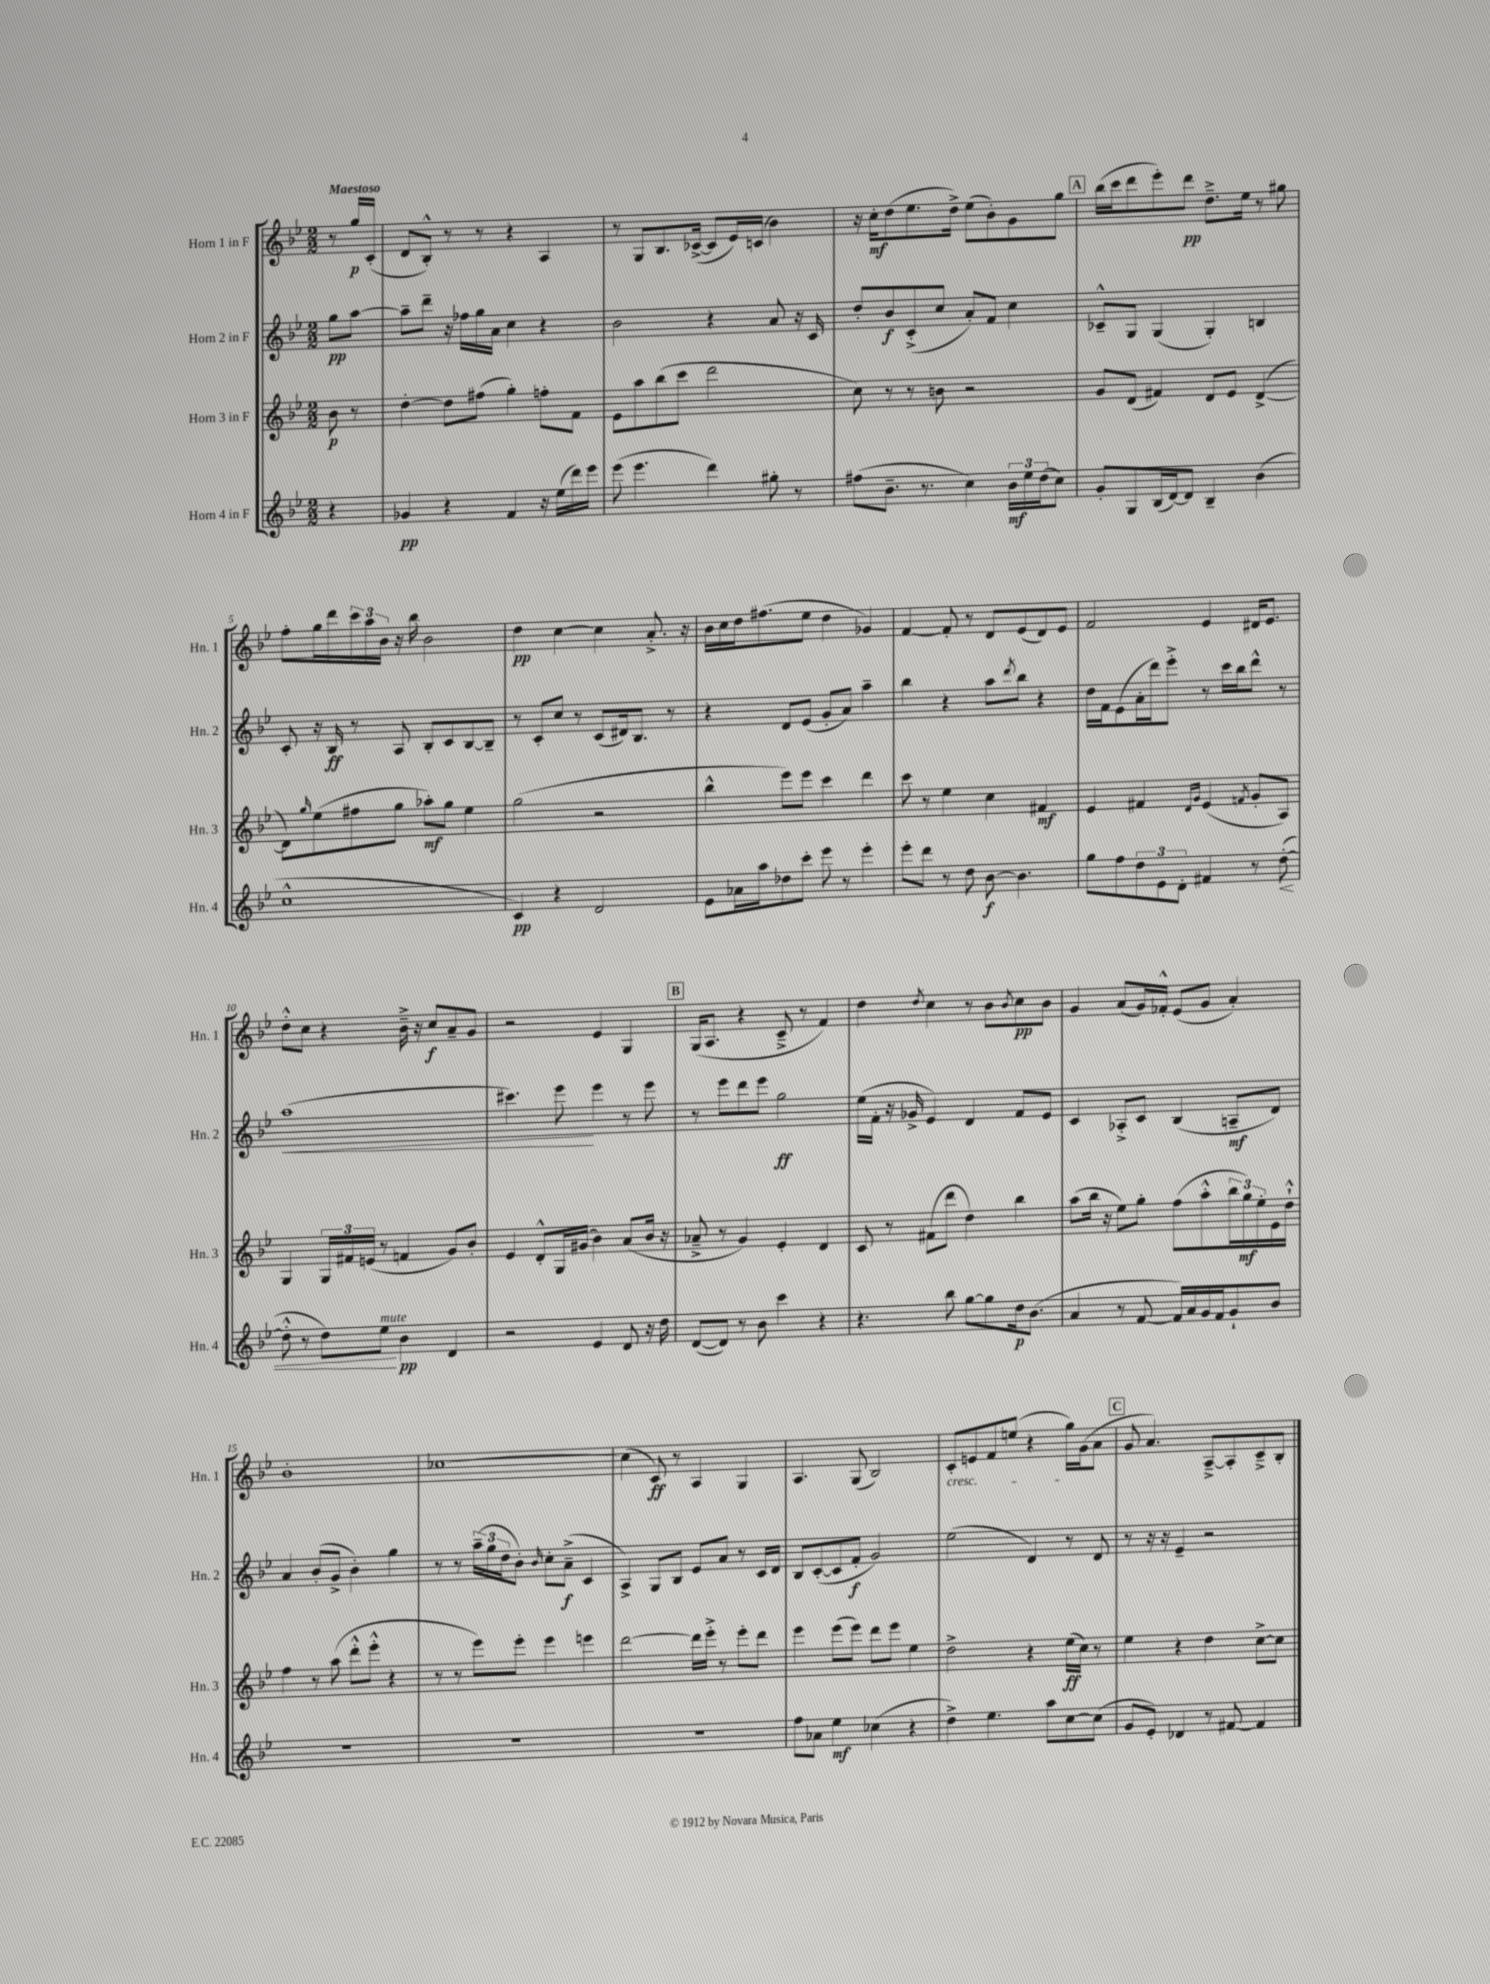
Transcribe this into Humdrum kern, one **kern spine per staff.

**kern	**kern	**kern	**kern
*staff4	*staff3	*staff2	*staff1
*clefG2	*clefG2	*clefG2	*clefG2
*k[b-e-]	*k[b-e-]	*k[b-e-]	*k[b-e-]
*M2/2	*M2/2	*M2/2	*M2/2
4r	8b-	8gg	8r
.	8r	[8aa	16gg
.	.	.	(16c'
=	=	=	=
4g-	[4dd'	8aa~]	8d
.	.	8ddd~	8B-'^^)
4r	8dd]	16r	8r
.	.	16ff-	.
.	(8ff#	16gg	8r
.	.	16a	.
4f	4gg')	4cc	4r
16r	8ff'	4r	4A
(16ee-	.	.	.
16ddd)	8f	.	.
16eee-	.	.	.
=	=	=	=
(8eee-	8e-	2b-	8r
4.eee-	8aa	.	8G
.	(8bb-	.	8.B-
.	8ccc	.	.
.	.	.	([16c-^
4ddd)	2ddd	4r	8c-]
.	.	.	16e-)
.	.	.	(16c
8gg#'	.	8a	4b-)
8r	.	16r	.
.	.	16c	.
=	=	=	=
(8ff#	8cc)	8dd'	16r
.	.	.	16cc'
8.b-~	8r	8b-	(8dd
.	8r	(8c'^	8.ee-
8.r	.	.	.
.	8b	8cc	.
.	.	.	16dd^)
4cc)	2r	8a')	(8ee-
.	.	8f	8b-')
24b-	.	4cc	8g
24ee-	.	.	.
(24dd	.	.	.
8cc)	.	.	8gg
=	=	=	=
8g'	8g	8c-~^^	(16bb-
.	.	.	16ccc
8G	(8d	8G	8ddd
(16B-	4f#)	(4G	8eee-')
[16d)	.	.	.
8d]	.	.	8ddd
4B-~	8d	4G')	8.dd~^
.	8e-	.	.
.	.	.	16ee-
(4b-	([4d^	4B	8r
.	.	.	8gg#
=	=	=	=
1cc^^	8d])	8c'	8ff'
.	16qqgg	.	.
.	(8ee-	16r	16gg
.	.	16B-	16ddd
.	8ff#	8r	24ccc
.	.	.	24aa
.	.	.	24b-
.	8gg	8A	16r
.	.	.	16bb-
.	8aa-')	8B-'	2b-
.	8gg	8c	.
.	4ee-	[8B-	.
.	.	8B-~]	.
=	=	=	=
4c)	(2gg	8r	4dd
.	.	8c'	.
4r	.	8cc	[4cc
.	.	8r	.
2d	2r	(8c	4cc]
.	.	16d#)	.
.	.	8.B-	.
.	.	.	8.a'^
.	.	8r	.
.	.	.	16r
=	=	=	=
8e-	4bb-^^	4r	16b-
.	.	.	16cc
16a-	.	.	16dd
16aa	.	.	(8.ff#
8dd-	8eee-)	8d	.
8ccc'	8eee-	(8e-	8ee-
8eee-	4ccc	8g'	4dd
8r	.	8a)	.
4eee-'	4ddd	4aa~	4g-)
=	=	=	=
8eee-'	8ccc	4bb-	[4f
8ddd	8r	.	.
8r	4ee-	4r	8f']
8dd	.	.	8r
[8b-	4cc	8aa	8d
.	.	8qddd	.
4.b-]	.	8bb-	(8e-
.	4f#	4r	8d)
.	.	.	8e-
=	=	=	=
8gg	4e-	16dd	2f
.	.	16f	.
8ff	.	(8e-	.
12dd	4f#	16a'	.
.	.	16ddd)	.
12e-	.	.	.
.	.	8eee-'^	.
12d'	.	.	.
.	16qqd	.	.
.	16qqg	.	.
4f#	(4e-	8r	4e-
.	.	16ccc	.
.	.	16bb-	.
.	8qf	.	.
8r	8g'	8ddd^^	16d#
.	.	.	8.e-
([8dd'	8A)	8r	.
=	=	=	=
8dd'^^]	4G	(1aa	8dd'^^
8r	.	.	8cc
8dd)	24G	.	4r
.	24f#	.	.
.	(24e	.	.
8ee-	8r	.	.
4b-	4f	.	16b-~^
.	.	.	16r
.	.	.	8cc
4d	8g)	.	8a~
.	8b-'	.	8g
=	=	=	=
2r	4e-	4.ccc#)	2r
.	8d'^^	.	.
.	16G	8eee-	.
.	(16g#	.	.
4e-	4b-)	4eee-	4e-
8d	(8a	8r	4G
16r	16b-	8eee-	.
16dd	16r	.	.
=	=	=	=
([8d	8a-~^	8r	(16G
.	.	.	8.A
8d])	8r	8eee-	.
8r	4g)	8ddd	4r
8b-	.	8eee-	.
4ccc	4e-'	2gg	8c~^
.	.	.	8r
4r	4d	.	4f)
=	=	=	=
4.r	8c	(16ee-	4dd
.	.	16f'	.
.	8r	16r	.
.	.	16g-^	.
.	.	.	8qdd
.	(8f#	4e-)	4cc
8bb-	8ddd	.	.
[8gg	4dd)	4d	8r
8gg]	.	.	8b-
.	.	.	8qb-
16dd	4bb-	8f	8cc
(8.b-	.	.	.
.	.	8e-	8b-
=	=	=	=
4a	(8aa	4c	4g
.	16bb-	.	.
.	16r	.	.
8r	8ee-)	8A-'^	(8a
[8f	8gg'	8c	16g)
.	.	.	16f-'^^
16f])	(8ff	(4B-	(8e-
16a	.	.	.
16g	8aa'^^	.	8g
16f	.	.	.
8g`	24bb-	8A~	4a')
.	24gg)	.	.
.	24ee-'	.	.
8b-	16e-	8d)	.
.	16dd`^^	.	.
=	=	=	=
1r	4ff	4a	1b-'
.	8r	(8b-'	.
.	(8aa	8g^	.
.	8ddd'^^	4b-')	.
.	8eee-'^^	.	.
.	4r	4gg	.
=	=	=	=
1r	8r	8r	[1cc-
.	8r	8r	.
.	8eee-)	(24aa~	.
.	.	24gg	.
.	.	24dd	.
.	8eee-'	8b-')	.
.	.	16qqb-	.
.	4eee-	8cc'	.
.	.	(8a~^	.
.	4eee	4c	.
=	=	=	=
1r	[2ddd	4A^)	(4cc-]
.	.	8G	8c)
.	.	8B-	8r
.	16ddd]	8e-	4A
.	16eee-'^	.	.
.	8r	8a	.
.	8eee-'	8r	4G
.	8ddd	16c	.
.	.	16d	.
=	=	=	=
8ff	4eee-	8B-	4.A
8a-	.	([8c'	.
4ee-	(8eee-	8c]	.
.	8eee-)	8f'	(8G
(4cc-	8ddd	2g)	2B-)
.	8eee-	.	.
4r	4ee-	.	.
=	=	=	=
4dd^)	2dd^	(2ee-	8c'
.	.	.	8e
4.ee-	.	.	8f
.	.	.	(8ee
.	4r	4d)	4r
8aa	.	.	.
[8cc	(16ee-	8r	16gg)
.	16cc)	.	(16g
(8cc]	8r	8d	8a
=	=	=	=
8g	4ee-	8r	8g
8e-')	.	16r	4.a)
.	.	16r	.
4d-	4r	4e-~	.
8r	4dd	2r	[8A~^
[8f#	.	.	8A']
4f#]	[8cc^	.	8c~^
.	8cc]	.	8B-'
==	==	==	==
*-	*-	*-	*-
